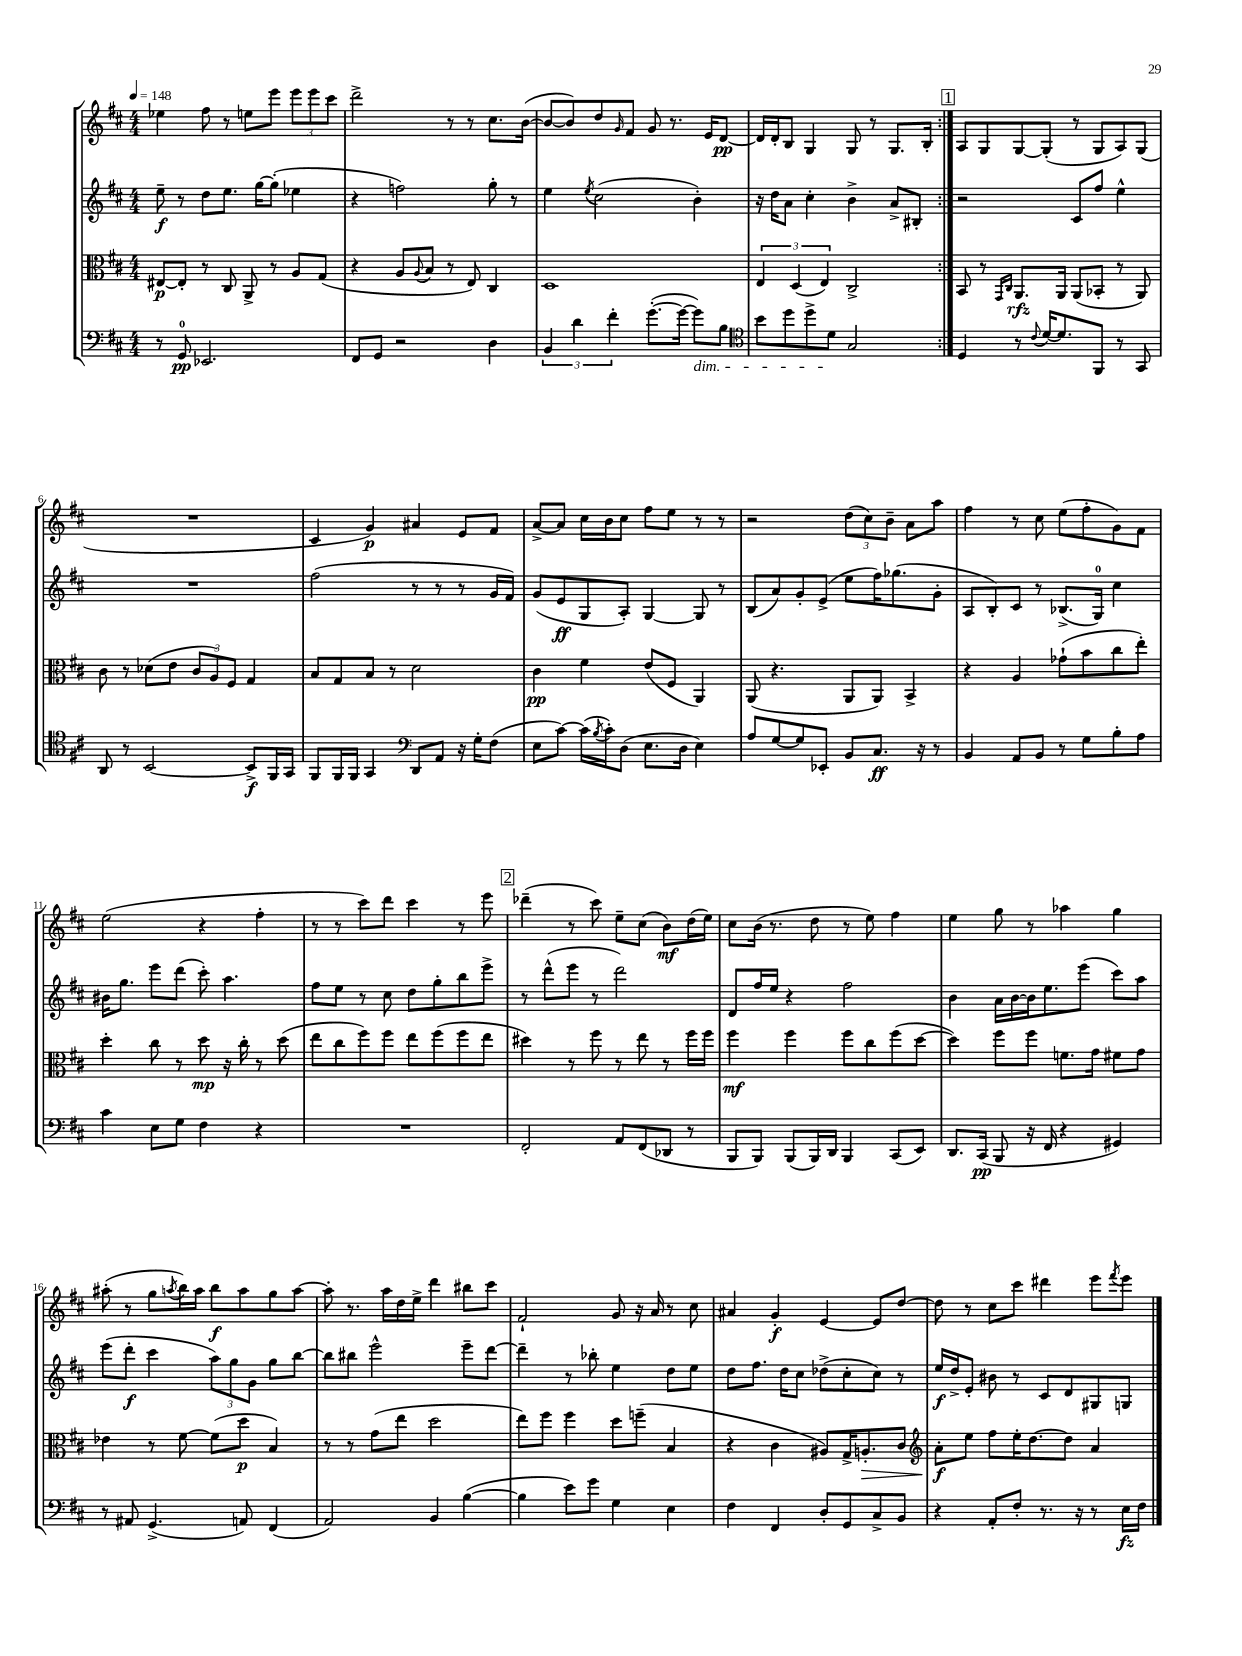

**kern	**dynam	**kern	**dynam	**kern	**dynam	**kern	**dynam
*part4	*part4	*part3	*part3	*part2	*part2	*part1	*part1
*staff4	*staff4	*staff3	*staff3	*staff2	*staff2	*staff1	*staff1
*clefF4	*	*clefC3	*	*clefG2	*	*clefG2	*
*k[f#c#]	*	*k[f#c#]	*	*k[f#c#]	*	*k[f#c#]	*
*M4/4	*	*M4/4	*	*M4/4	*	*M4/4	*
*MM148	*	*MM148	*	*MM148	*	*MM148	*
=1	=1	=1	=1	=1	=1	=1	=1
8r	.	[8E#X/L	p	8ee~\	f	4ee-X\	.
8GG/	pp	8E#'/J]	.	8r	.	.	.
2.EE-X/	.	8r	.	8dd\L	.	8ff#\	.
.	.	8C#/	.	8.ee\J	.	8r	.
.	.	8AA^/	.	.	.	8een\L	.
.	.	.	.	[16gg\KL	.	.	.
.	.	8r	.	(8gg'\J]	.	8eee\J	.
.	.	8A/L	.	4ee-X\	.	12eee\L	.
.	.	.	.	.	.	12eee\	.
.	.	(8G/J	.	.	.	.	.
.	.	.	.	.	.	12ccc#\J	.
=2	=2	=2	=2	=2	=2	=2	=2
8FF#/L	.	4r	.	4r	.	2ddd^\	.
8GG/J	.	.	.	.	.	.	.
2r	.	8A/L	.	2ffn\)	.	.	.
.	.	8qqA/	.	.	.	.	.
.	.	8B/J	.	.	.	.	.
.	.	8r	.	.	.	8r	.
.	.	8E/)	.	.	.	8r	.
4D\	.	4C#/	.	8gg'\	.	8.cc#\L	.
.	.	.	.	8r	.	.	.
.	.	.	.	.	.	([16b\Jk	.
=3	=3	=3	=3	=3	=3	=3	=3
6BB/	.	1D	.	4ee\	.	8b/L_	.
.	.	.	.	.	.	8b/])	.
6d\	.	.	.	.	.	.	.
.	.	.	.	8qee/	.	.	.
.	.	.	.	(2cc#\	.	8dd/	.
6f#'\	.	.	.	.	.	.	.
.	.	.	.	.	.	16qqg/	.
.	.	.	.	.	.	8f#/J	.
([8.g'\L	.	.	.	.	.	8g/	.
.	.	.	.	.	.	8.r	.
16g\Jk_	.	.	.	.	.	.	.
!LO:TX:b:i:t=dim.	!	!	!	!	!	!	!
8g\L])	.	.	.	4b'\)	.	.	.
.	.	.	.	.	.	16e/KL	.
8B\J	.	.	.	.	.	[8d/J	pp
=4	=4	=4	=4	=4	=4	=4	=4
*clefC4	*	*	*	*	*	*	*
8b\L	.	6E/	.	16r	.	16d/LL]	.
.	.	.	.	16dd\KL	.	16d'/J	.
8dd\	.	.	.	8a\J	.	8B/J	.
.	.	(6D/	.	.	.	.	.
8dd^\	.	.	.	4cc#'\	.	4G/	.
.	.	6E/)	.	.	.	.	.
8d\J	.	.	.	.	.	.	.
2G/	.	2C#^/	.	4b^\	.	8G/	.
.	.	.	.	.	.	8r	.
.	.	.	.	8a^/L	.	8.G/L	.
.	.	.	.	8B#X'/J	.	.	.
.	.	.	.	.	.	16B'/Jk	.
!!LO:REH:place=s1:t=1
=5:|!	=5:|!	=5:|!	=5:|!	=5:|!	=5:|!	=5:|!	=5:|!
4D/	.	8BB/	.	2r	.	8A/L	.
.	.	8r	.	.	.	8G/	.
.	.	16qqGG/LL	.	.	.	.	.
.	.	16qqC#/JJ	.	.	.	.	.
8r	.	8.AA/L	rfz	.	.	[8G/	.
8qqc#/	.	.	.	.	.	.	.
[16d/KL	.	.	.	.	.	(8G'/J]	.
8.d/]	.	16AA/Jk	.	.	.	.	.
.	.	(8AA/L	.	8c#/L	.	8r	.
8FF#/J	.	8BB-X'/J	.	8ff#/J	.	8G/L	.
8r	.	8r	.	4ee^^\	.	8A/)	.
8GG/	.	8AA/)	.	.	.	(8G/J	.
!!LO:LB:g=z
=6	=6	=6	=6	=6	=6	=6	=6
8AA/	.	8c#\	.	1r	.	1r	.
8r	.	8r	.	.	.	.	.
[2BB/	.	(8d-X\L	.	.	.	.	.
.	.	8e\J	.	.	.	.	.
.	.	12c#/L	.	.	.	.	.
.	.	12A/)	.	.	.	.	.
.	.	12F#/J	.	.	.	.	.
8BB^/L]	f	4G/	.	.	.	.	.
16FF#/L	.	.	.	.	.	.	.
16GG/JJ	.	.	.	.	.	.	.
=7	=7	=7	=7	=7	=7	=7	=7
8FF#/L	.	8B/L	.	(2ff#\	.	4c#/	.
16FF#/L	.	8G/	.	.	.	.	.
16FF#/JJ	.	.	.	.	.	.	.
4GG/	.	8B/J	.	.	.	4g/)	p
.	.	8r	.	.	.	.	.
*clefF4	*	*	*	*	*	*	*
8DD/L	.	2d\	.	8r	.	4a#X/	.
8AA/J	.	.	.	8r	.	.	.
16r	.	.	.	8r	.	8e/L	.
16G'\KL	.	.	.	.	.	.	.
(8F#\J	.	.	.	16g/LL	.	8f#/J	.
.	.	.	.	16f#/JJ)	.	.	.
=8	=8	=8	=8	=8	=8	=8	=8
8E\L	.	4c#\	pp	(8g/L	.	[8a^/L	.
[8c#\J)	.	.	.	8e/	ff	8a/J]	.
(16c#\LL]	.	4f#\	.	8G/	.	16cc#\LL	.
8qB/	.	.	.	.	.	.	.
16c#'\J)	.	.	.	.	.	16b\J	.
(8D\J	.	.	.	8A'/J)	.	8cc#\J	.
8.E\L	.	(8e/L	.	[4G/	.	8ff#\L	.
.	.	8F#/J	.	.	.	8ee\J	.
16D\Jk	.	.	.	.	.	.	.
4E\)	.	4AA/)	.	8G/]	.	8r	.
.	.	.	.	8r	.	8r	.
=9	=9	=9	=9	=9	=9	=9	=9
8A/L	.	(8AA/	.	(8B/L	.	2r	.
[8G/	.	4.r	.	8a/)	.	.	.
8G/]	.	.	.	8g'/	.	.	.
8EE-X'/J	.	.	.	(8e^/J	.	.	.
8BB/L	.	8AA/L	.	8ee\L	.	(12dd\L	.
.	.	.	.	.	.	12cc#\)	.
8.C#/J	ff	8AA/J)	.	16ff#\K)	.	.	.
.	.	.	.	.	.	12b~\J	.
.	.	.	.	(8.gg-X\	.	.	.
.	.	4BB^/	.	.	.	8a\L	.
16r	.	.	.	.	.	.	.
8r	.	.	.	8g'\J	.	8aa\J	.
=10	=10	=10	=10	=10	=10	=10	=10
4BB/	.	4r	.	8A/L	.	4ff#\	.
.	.	.	.	8B'/)	.	.	.
8AA/L	.	4A/	.	8c#/J	.	8r	.
8BB/J	.	.	.	8r	.	8cc#\	.
8r	.	(8g-X`\L	.	(8.B-X^/L	.	(8ee\L	.
8G\L	.	8b\	.	.	.	8ff#'\	.
.	.	.	.	16G/Jk)	.	.	.
8B'\	.	8cc#\	.	4cc#\	.	8g\)	.
8A\J	.	8ee'\J)	.	.	.	8f#\J	.
!!LO:LB:g=z
=11	=11	=11	=11	=11	=11	=11	=11
4c#\	.	4dd'\	.	16b#X\KL	.	(2ee\	.
.	.	.	.	8.gg\J	.	.	.
8E\L	.	8cc#\	.	8eee\L	.	.	.
8G\J	.	8r	.	(8ddd\J	.	.	.
4F#\	.	8dd\	mp	8ccc#'\)	.	4r	.
.	.	16r	.	4.aa\	.	.	.
.	.	16cc#'\	.	.	.	.	.
4r	.	8r	.	.	.	4ff#'\	.
.	.	(8dd\	.	.	.	.	.
=12	=12	=12	=12	=12	=12	=12	=12
1r	.	8ee\L	.	8ff#\L	.	8r	.
.	.	8cc#\	.	8ee\J	.	8r	.
.	.	8ff#\)	.	8r	.	8ccc#\L)	.
.	.	8ff#\J	.	8cc#\	.	8ddd\J	.
.	.	8ee\L	.	8dd\L	.	4ccc#\	.
.	.	(8ff#\	.	8gg'\	.	.	.
.	.	8ff#\	.	8bb\	.	8r	.
.	.	8ee\J	.	8eee^\J	.	8eee\	.
!!LO:REH:place=s1:t=2
=13	=13	=13	=13	=13	=13	=13	=13
2FF#'/	.	4dd#X\)	.	8r	.	(4ddd-X~\	.
.	.	.	.	(8ddd^^\L	.	.	.
.	.	8r	.	8eee\J	.	8r	.
.	.	8ff#\	.	8r	.	8ccc#\)	.
8AA/L	.	8r	.	2ddd\)	.	8ee~\L	.
(8FF#/	.	8ee\	.	.	.	(8cc#\J	.
8DD-X/J	.	8r	.	.	.	8b\L)	mf
8r	.	16ff#\LL	.	.	.	(16dd\L	.
.	.	16ff#\JJ	.	.	.	16ee\JJ)	.
=14	=14	=14	=14	=14	=14	=14	=14
8BBB/L	.	4ff#\	mf	8d/L	.	8cc#\L	.
8BBB/J)	.	.	.	16ff#/L	.	(16b\Jk	.
.	.	.	.	16ee/JJ	.	8.r	.
(8BBB/L	.	4ff#\	.	4r	.	.	.
16BBB/L)	.	.	.	.	.	8dd\	.
16DD/JJ	.	.	.	.	.	.	.
4BBB/	.	8ff#\L	.	2ff#\	.	8r	.
.	.	8cc#\	.	.	.	8ee\)	.
(8CC#/L	.	(8ff#\	.	.	.	4ff#\	.
8EE/J)	.	[8dd\J	.	.	.	.	.
=15	=15	=15	=15	=15	=15	=15	=15
8.DD/L	.	4dd\])	.	4b\	.	4ee\	.
(16CC#/Jk	pp	.	.	.	.	.	.
8BBB/	.	8ff#\L	.	16a\LL	.	8gg\	.
.	.	.	.	[16b\	.	.	.
16r	.	8ff#\J	.	16b\J]	.	8r	.
16FF#/	.	.	.	8.ee\	.	.	.
4r	.	8.fn\L	.	.	.	4aa-X\	.
.	.	.	.	(8eee\J	.	.	.
.	.	16g\Jk	.	.	.	.	.
4GG#X/)	.	8f#X\L	.	8ccc#\L)	.	4gg\	.
.	.	8g\J	.	8aa\J	.	.	.
!!LO:LB:g=z
=16	=16	=16	=16	=16	=16	=16	=16
8r	.	4e-X\	.	(8eee\L	.	(8aa#X'\	.
8AA#X/	.	.	.	8ddd'\J	f	8r	.
(4.GG^/	.	8r	.	4ccc#\	.	8gg\L	.
.	.	.	.	.	.	8qaan/	.
.	.	[8f#\	.	.	.	16bb\L)	.
.	.	.	.	.	.	16aa\JJ	.
.	.	(8f#\L]	.	12aa\L)	.	8bb\L	f
.	.	.	.	12gg\	.	.	.
8AAn/)	.	8dd\J	p	.	.	8aa\	.
.	.	.	.	12g\J	.	.	.
(4FF#/	.	4B/)	.	8gg\L	.	8gg\	.
.	.	.	.	[8bb\J	.	[8aa\J	.
=17	=17	=17	=17	=17	=17	=17	=17
2AA/)	.	8r	.	8bb\L]	.	8aa'\]	.
.	.	8r	.	8bb#X\J	.	8.r	.
.	.	(8g\L	.	2eee^^\	.	.	.
.	.	.	.	.	.	16aa\LL	.
.	.	8ee\J	.	.	.	16dd\	.
.	.	.	.	.	.	16ee^\JJ	.
4BB/	.	2dd\	.	.	.	4ddd\	.
([4B\	.	.	.	8eee~\L	.	8bb#X\L	.
.	.	.	.	[8ddd\J	.	8ccc#\J	.
=18	=18	=18	=18	=18	=18	=18	=18
4B\]	.	8ee\L)	.	4ddd~\]	.	2f#`/	.
.	.	8ff#\J	.	.	.	.	.
8e\L)	.	4ff#\	.	8r	.	.	.
8g\J	.	.	.	8bb-X'\	.	.	.
4G\	.	8dd\L	.	4ee\	.	8g/	.
.	.	(8ffn~\J	.	.	.	16r	.
.	.	.	.	.	.	16a/	.
4E\	.	4B/	.	8dd\L	.	8r	.
.	.	.	.	8ee\J	.	8cc#\	.
=19	=19	=19	=19	=19	=19	=19	=19
4F#\	.	4r	.	8dd\L	.	4a#X/	.
.	.	.	.	8.ff#\J	.	.	.
4FF#/	.	4c#\	.	.	.	4g'/	f
.	.	.	.	16dd\KL	.	.	.
.	.	.	.	8cc#\J	.	.	.
8D'/L	.	8A#X/L)	.	(8dd-X^\L	.	[4e/	.
8GG/	.	16G^/K	.	8cc#'\	.	.	.
!	!	!	!LO:HP:b	!	!	!	!
.	.	8.An'/	>	.	.	.	.
8C#^/	.	.	.	8cc#\J)	.	8e/L]	.
8BB/J	.	8c#/J	.	8r	.	[8dd/J	.
=20	=20	=20	=20	=20	=20	=20	=20
*	*	*clefG2	*	*	*	*	*
4r	.	8a'\L	f	16ee/LL	f	8dd\]	.
.	.	.	.	16dd^/J	.	.	.
.	.	8ee\J	]	8e'/J	.	8r	.
8AA'/L	.	8ff#\L	.	8b#X\	.	8cc#\L	.
8F#'/J	.	16ee'\K	.	8r	.	8ccc#\J	.
.	.	[8.dd\	.	.	.	.	.
8.r	.	.	.	8c#/L	.	4ddd#X\	.
.	.	8dd\J]	.	8d/	.	.	.
16r	.	.	.	.	.	.	.
8r	.	4a/	.	8G#X/	.	8eee\L	.
.	.	.	.	.	.	8qfff#/	.
16E\LL	fz	.	.	8Gn/J	.	8eee\J	.
16F#\JJ	.	.	.	.	.	.	.
==	==	==	==	==	==	==	==
*-	*-	*-	*-	*-	*-	*-	*-
